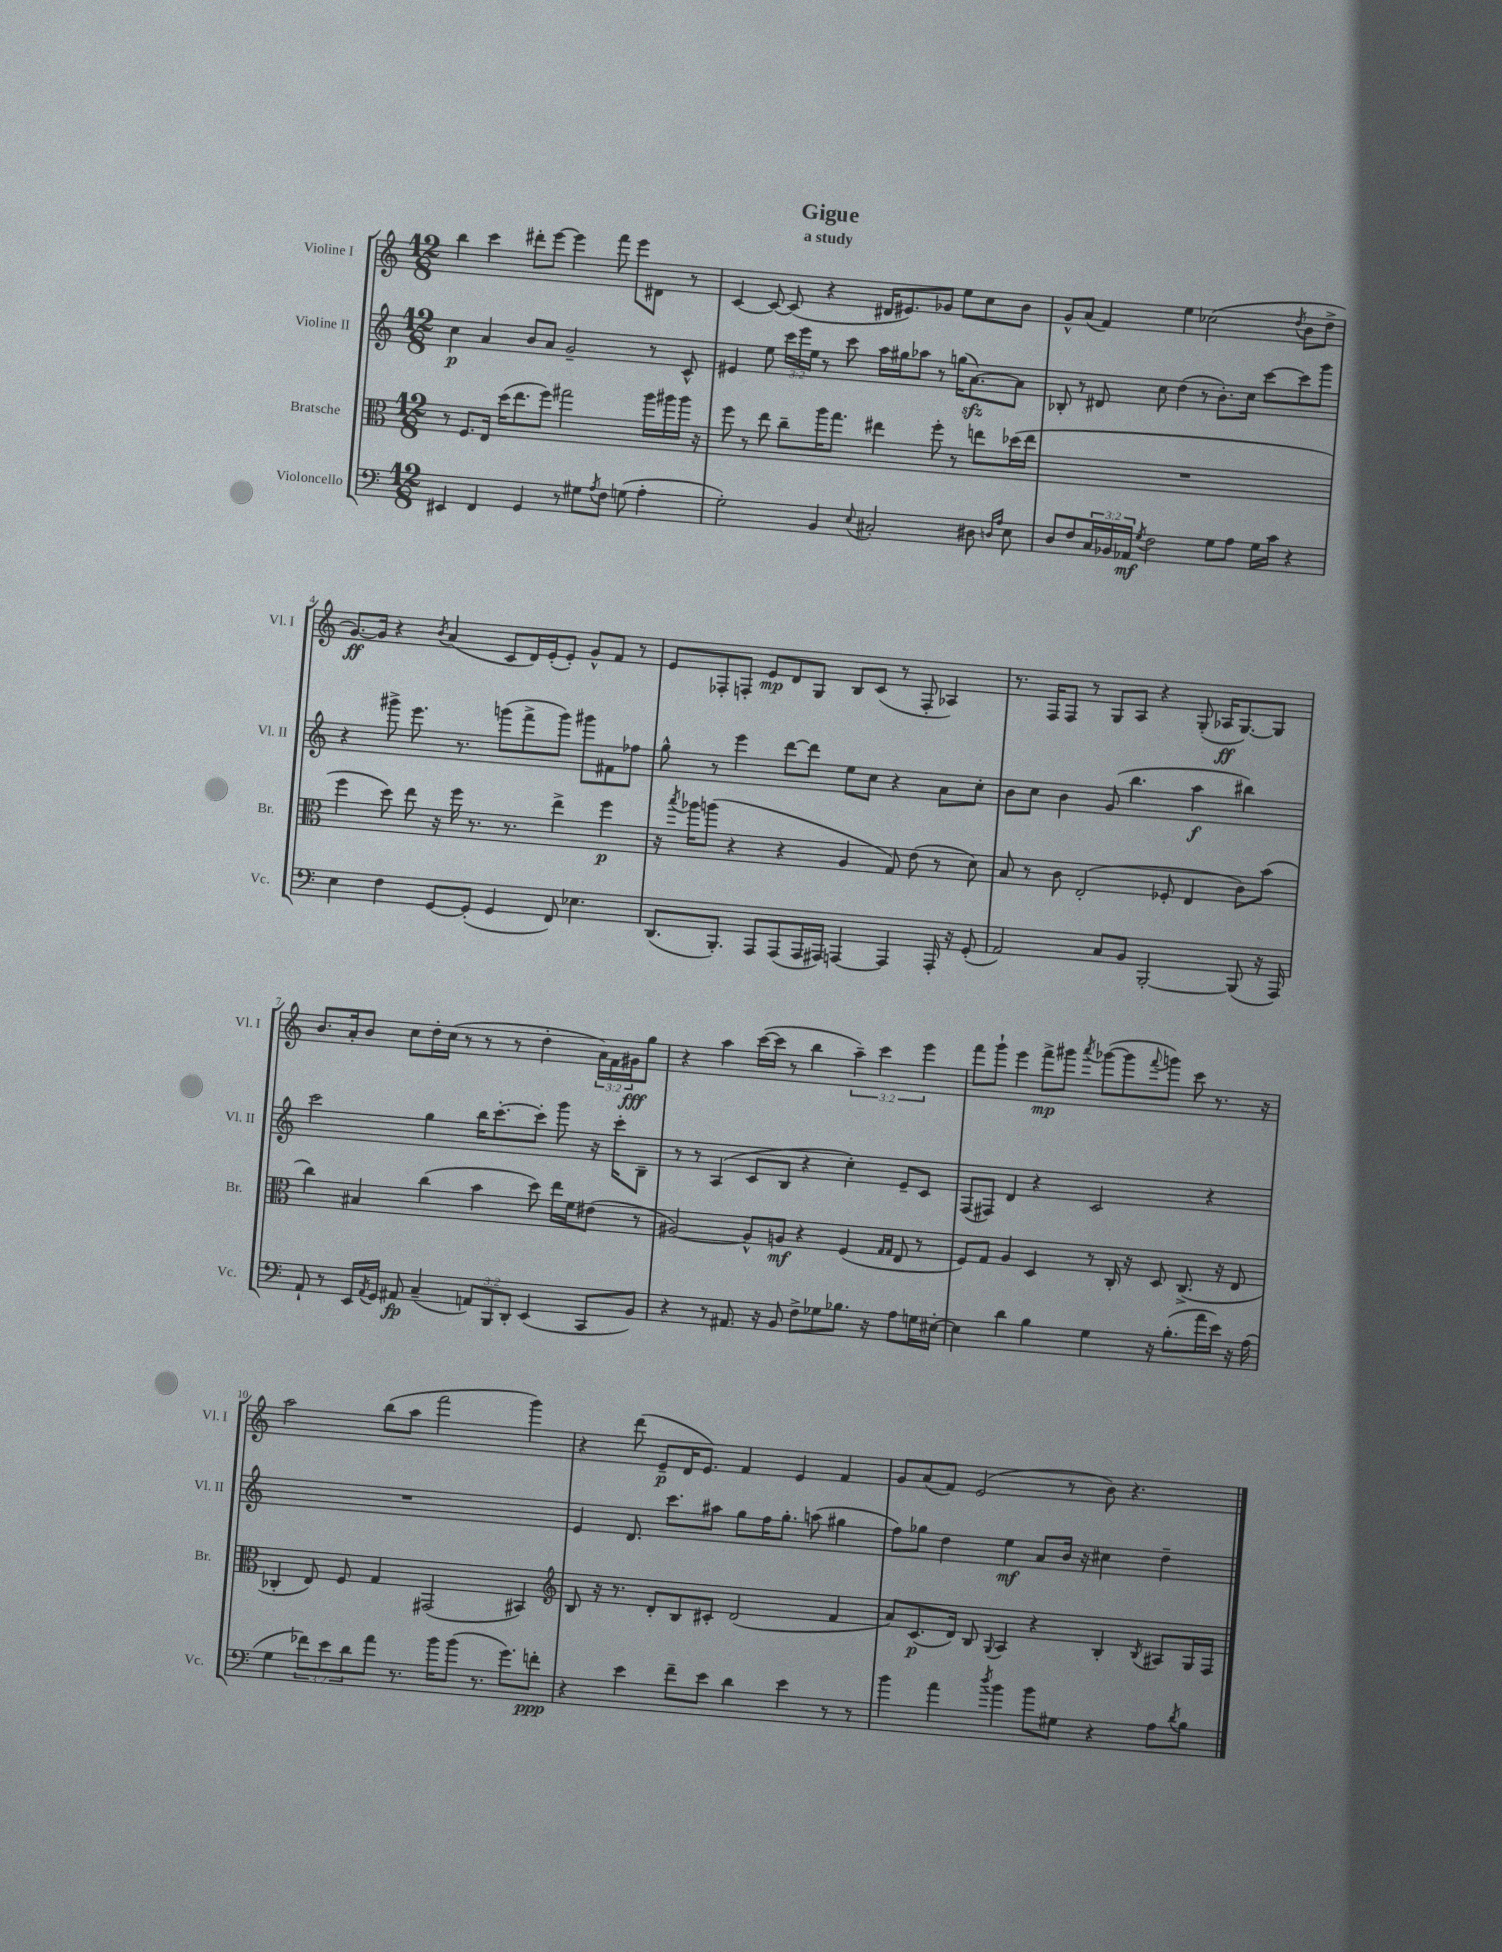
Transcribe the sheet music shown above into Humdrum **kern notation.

**kern	**kern	**kern	**kern
*staff4	*staff3	*staff2	*staff1
*clefF4	*clefC3	*clefG2	*clefG2
*k[]	*k[]	*k[]	*k[]
*M12/8	*M12/8	*M12/8	*M12/8
4EE#	8r	4cc	4bb
.	8.F	.	.
4FF	.	4a	4ccc
.	16E	.	.
.	(16dd	.	.
.	8.ee	.	.
4GG	.	8b	8ddd#'
.	8ff)	8a	[8eee
8r	2gg#	2g~	4eee]
8G#	.	.	.
8qA	.	.	.
8F	.	.	8fff
(8G	.	.	8eee
4A'	16aa	8r	8d#
.	16aa#	.	.
.	16aa#	8c^^	8r
.	16r	.	.
=	=	=	=
2G')	8ff	4e#	[4c
.	8r	.	.
.	8ee	8ee	8c_
.	8cc~	24ccc	(8c]
.	.	24eee	.
.	.	24ee	.
4BB	16aa	8r	4r
.	8.gg	.	.
.	.	8ccc	.
8qqE	.	.	.
2C#'	4ee#	16aa	16d#
.	.	16gg#	8.e#)
.	.	8aa-	.
.	8ff'	8r	8g-
.	8r	(16gg	8ee
.	.	[8.a)	.
8D#	8ee	.	8cc
16qqD	.	.	.
16qqA	.	.	.
8E	(16dd-	8a]	8b
.	16ee	.	.
=	=	=	=
8D	1.r	8B-'	8g^^
8F	.	8r	(8a
24C	.	8d#	4f)
24BB-	.	.	.
24AA-	.	.	.
8qG	.	.	.
2F	.	8cc	.
.	.	(4dd	4ee
.	.	8r	(2cc-
8G	.	8.b')	.
8A	.	.	.
.	.	16cc	.
16G	.	[8ccc	.
16c	.	.	.
.	.	.	8qdd
4r	.	8ccc]	8b
.	.	8ggg	8dd^
=	=	=	=
4E	4ff	4r	[8.g)
.	.	.	16g]
4F	8dd)	8ggg#^	4r
.	8ee	8.eee	.
.	.	.	8qb
[8GG	16r	.	(4a
.	16ff	8.r	.
(8GG']	8.r	.	.
4GG	.	(8ggg	8c
.	8.r	.	.
.	.	8fff^	16d)
.	.	.	(16e'
8FF)	4ee^	8ggg)	8e')
4.E-	.	8ggg#	8g^^
.	4ff	8f#	8f
.	.	8ff-	8r
=	=	=	=
(8.DD	16r	8gg^^	8e
.	8qbb	.	.
.	16aa-	.	.
.	(8aa	8r	8F-'
8.BBB')	.	.	.
.	4r	4eee	8F'
8AAA	.	.	8e
(8AAA	4r	[8ddd	8d
16AAA	.	8ddd]	8G
16AAA#)	.	.	.
[4AAA	4A	8ee	8B
.	.	8cc	(8c
4AAA]	8G)	4r	8r
.	(8e	.	8F'
16AAA'	8r	8a	4A-)
16r	.	.	.
(8GG'	8d)	8cc'	.
=	=	=	=
2AA)	8B	8b	8.r
.	8r	8cc	.
.	.	.	16F
.	8c	4b	8F
.	(2E'	.	8r
8C	.	(8g	8G
8BB	.	4.bb	8A
[2BBB'	.	.	4r
.	8F-'	.	.
.	4E	4aa	(8G'
.	.	.	16A-
.	.	.	[8.G)
(8BBB]	8c)	4bb#)	.
16r	(8b	.	8G]
16AAA)	.	.	.
=	=	=	=
8AA`	4cc)	2ccc	8.b
8r	.	.	.
.	.	.	16a'
16EE	4B#	.	8b
8qAA	.	.	.
16GG	.	.	.
8AA#	.	.	8cc
(4C~	(4cc	4gg	16dd'
.	.	.	(16cc
.	.	.	8r
12AA)	4b	16bb	8r
.	.	[8.ccc'	.
12BBB	.	.	.
.	.	.	8r
12DD'	.	.	.
(4EE	8dd)	8ccc']	4dd'
.	16ee	8ggg	.
.	16f	.	.
8CC	(8e#	16r	24a)
.	.	.	24f
.	.	16ccc'	.
.	.	.	24g#
8BB)	8r	8B~	8gg
=	=	=	=
4r	[2A#)	8r	4r
.	.	8r	.
8r	.	(4A	4aa
8.AA#	.	.	.
.	8A#^^]	8c	([16ccc
16r	.	.	16ccc]
8BB	8A	8B	8r
8F^	4r	4r	4bb
8G-	.	.	.
8.B-	(4F	4cc')	6aa~)
.	.	.	6ccc
16r	.	.	.
.	16qqG	.	.
.	16qqG	.	.
8A	8E	8e~	.
.	.	.	6eee
16G	8r	8c	.
[16E#'	.	.	.
=	=	=	=
4E#]	8F)	(8F	8fff
.	8G	8F#)	8ggg`
4d	4A	4d	4eee
4B	4D	4r	8fff^
.	.	.	8ggg#
.	.	.	8qaaa
4G	8r	2c	([8ggg-
.	16C'	.	8ggg-]
.	16r	.	.
.	.	.	8qqfff
16r	8D	.	8ggg)
(8.B'	.	.	.
.	(8.C^	.	8ccc
16a	.	4r	8.r
16e)	16r	.	.
16r	8E	.	.
(16A	.	.	16r
=	=	=	=
4G	4C-'	1.r	2aa
12f-)	8E)	.	.
12e	.	.	.
.	8F	.	.
12d	.	.	.
8a	4G	.	(8bb
8.r	.	.	8aa
.	(2GG#	.	2fff
16b	.	.	.
(8b	.	.	.
8.r	.	.	.
8.g)	.	.	.
.	4BB#)	.	4ggg)
8f'	.	.	.
=	=	=	=
*	*clefG2	*	*
4r	8B	4e	4r
.	16r	.	.
.	8.r	.	.
4e	.	8.d	(8ddd
.	8d'	.	8e~
.	.	8.ccc	.
8f~	8B	.	16d
.	.	.	8.e)
8e	8c#'	8aa#	.
4d	(2d	8gg	4f
.	.	16ff	.
.	.	8.gg'	.
4e	.	.	4e
.	.	(8aa	.
8r	4f	4gg#	4f
8r	.	.	.
=	=	=	=
4b	8a)	8ff)	8g
.	(8.c	8gg-	(8a
4a	.	4dd	8f)
.	16d)	.	.
.	8B	.	(2e
8qdd	8qqG	.	.
4b	4A	4ee	.
8b	4r	8a	.
8G#	.	16b	8r
.	.	16r	.
4r	4B'	4cc#	8b)
.	.	.	4.r
.	8qB	.	.
8A	8A#	4dd~	.
8qd	.	.	.
8B	16G	.	.
.	16F	.	.
==	==	==	==
*-	*-	*-	*-
